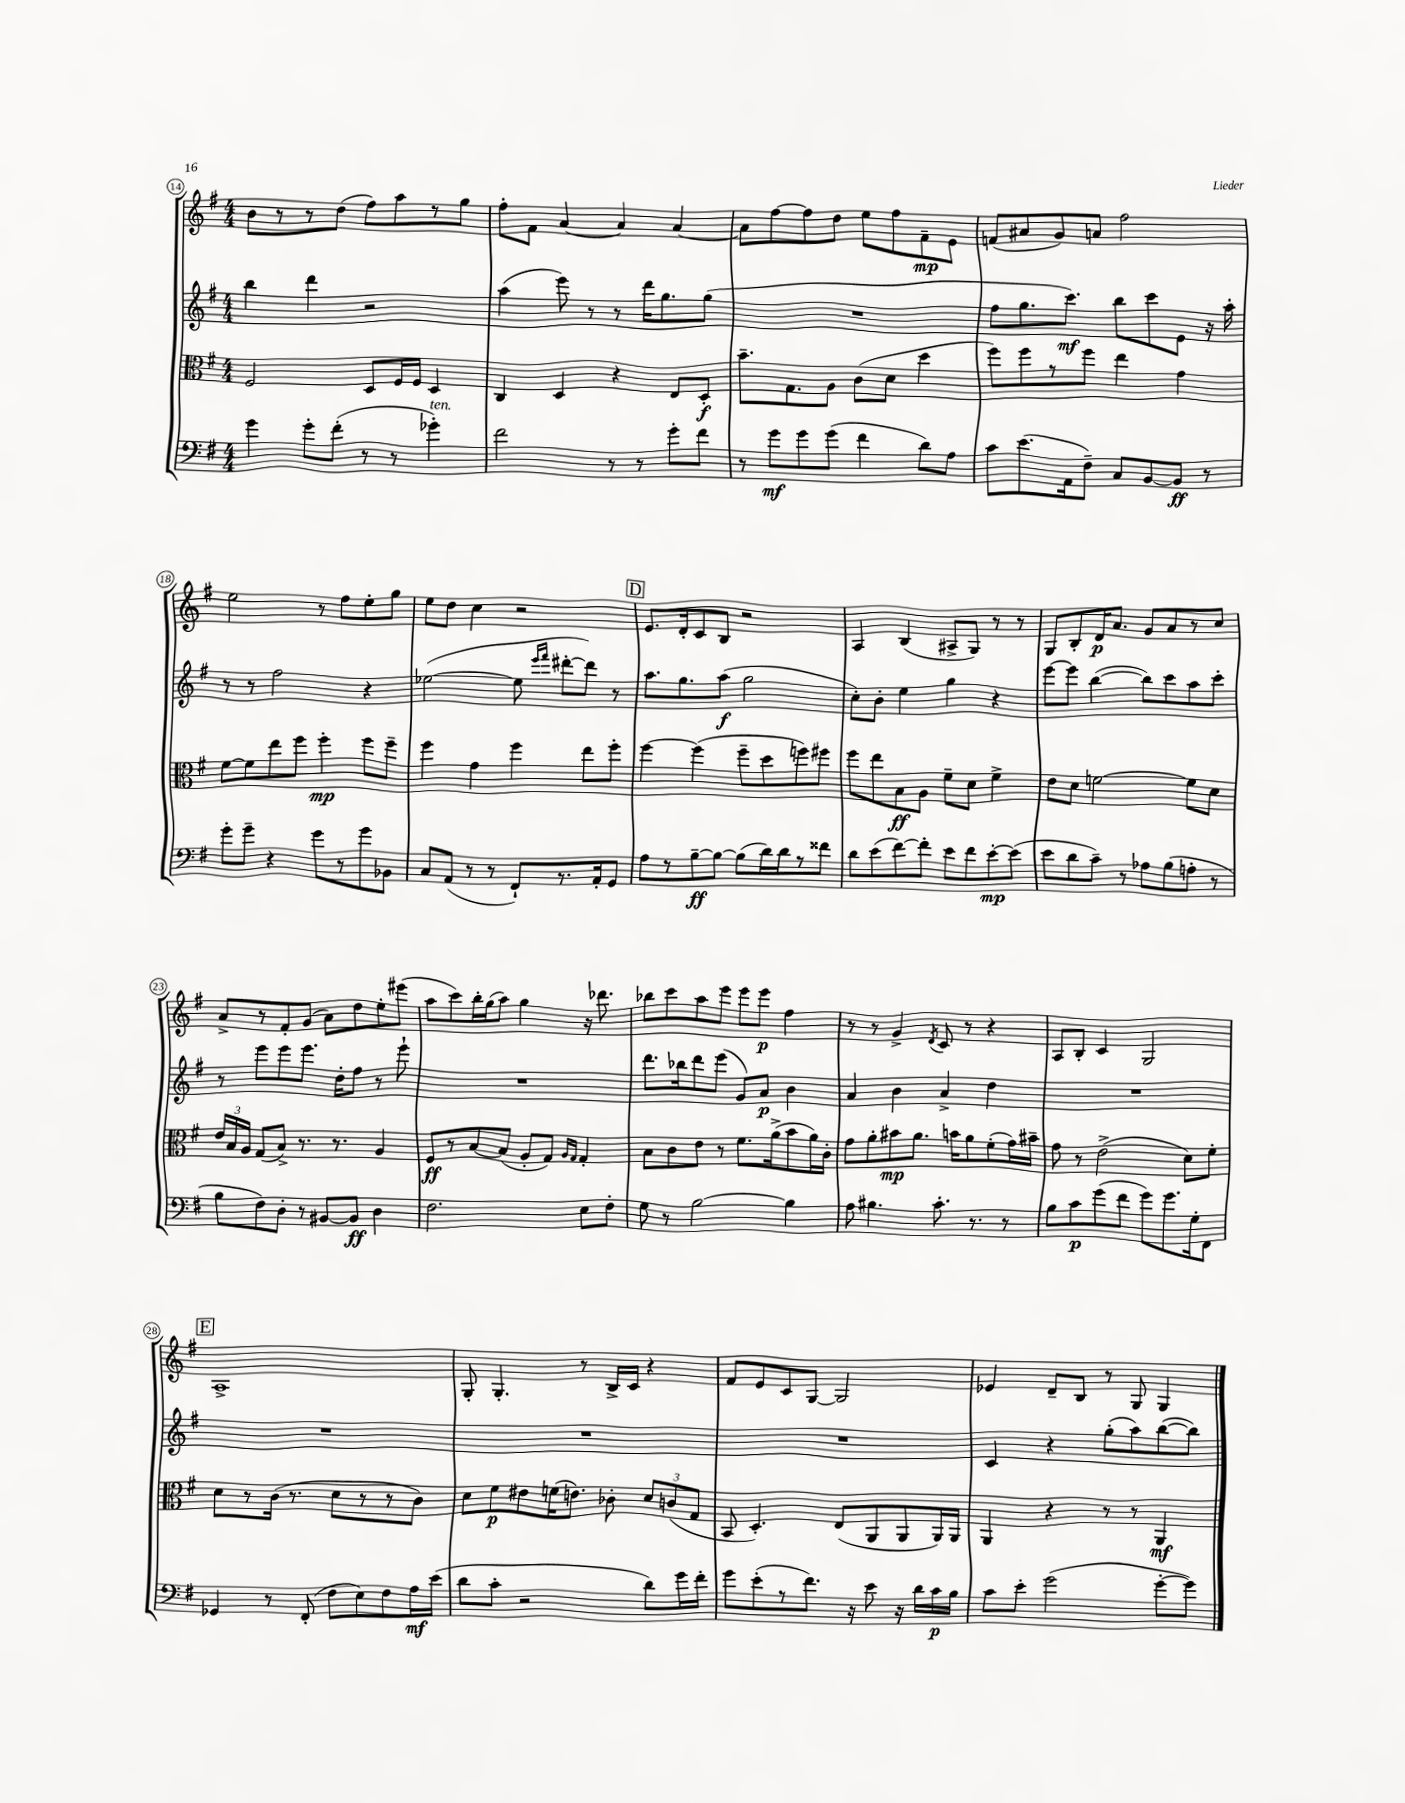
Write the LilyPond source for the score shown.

<<
\new StaffGroup <<
\new Staff = "s0" {
    \clef treble \key g \major \numericTimeSignature \time 4/4
    \autoBeamOff b'8[ r8 r8 d''8]( fis''8[) a''8 r8 g''8] |
    fis''8[-. fis'8] a'4~ a'4 a'4~ |
    a'8[ fis''8~ fis''8 d''8] e''8[ fis''8 fis'8--\mp e'8] |
    f'8[( ais'8 g'8) a'8] fis''2 |
    e''2 r8 fis''8[ e''8-. g''8] |
    e''8[ d''8] c''4 r2 |
    \mark \markup { \box "D" } e'8.[ d'16-. c'8 b8] r2 |
    a4 b4( ais8[-> g8]) r8 r8 |
    g8[ b8-. d'16\p a'8.] g'8[ a'8 r8 c''8] |
    a'8[-> r8 fis'8-. g'8]( a'8[) d''8 e''8-. eis'''8]( |
    a''8[ c'''8) b''16-. g''16( a''8]) g''4 r16 des'''8. |
    bes''8[ c'''8 a''8 e'''8] e'''8[ e'''8]\p fis''4 |
    r8 r8 g'4-> \acciaccatura { d'8 } c'8 r8 r4 |
    a8[ b8]-. c'4 g2 |
    \mark \markup { \box "E" } a1-> |
    g8-. g4.-. r8 b16[-> c'16] r4 |
    fis'8[ e'8 c'8 g8]~ g2 |
    ees'4 d'8[-- b8] r8 g8 g4 \bar "|." |
}
\new Staff = "s1" {
    \clef treble \key g \major \numericTimeSignature \time 4/4
    \autoBeamOff b''4 d'''4 r2 |
    a''4( e'''8) r8 r8 d'''16[ g''8. g''8]( |
    R1 |
    fis''8[ g''8. c'''8.]\mf) b''8[ c'''8 e'8] r16 a''16-. |
    r8 r8 fis''2 r4 |
    ees''2~( ees''8 \grace { e'''16[ fis'''16] } dis'''8[~-. dis'''8]) r8 |
    \mark \markup { \box "D" } a''8.[ g''8. a''8]\f( g''2 |
    c''8[-.) b'8]-. e''4 g''4 r4 |
    e'''8[~ e'''8] b''4~( b''8[) c'''8 a''8 c'''8]-. |
    r8 e'''8[ e'''8 e'''8.] d''16[-. fis''8] r8 e'''8-! |
    R1 |
    d'''8.[ bes''16 d'''8 e'''8]( g'8[) a'8]\p b'4 |
    a'4 b'4 a'4-> d''4 |
    R1 |
    \mark \markup { \box "E" } R1 |
    R1 |
    R1 |
    c'4 r4 g''8[-.( a''8) b''8~( b''8]) \bar "|." |
}
\new Staff = "s2" {
    \clef alto \key g \major \numericTimeSignature \time 4/4
    \autoBeamOff fis2 d8[ fis16 fis16] d4 |
    c4 d4 r4 e8[ d8]-.\f |
    b'8.[-- g8. a8] c'8[( d'8] d''4 |
    fis''8[) fis''8 r8 fis''8] e''4 g'4 |
    fis'8[~ fis'8 e''8 fis''8] fis''4-.\mp fis''8[ fis''8]-- |
    fis''4 g'4 fis''4 e''8[ fis''8]-. |
    \mark \markup { \box "D" } fis''4~ fis''4( fis''8[-- d''8 f''8) fis''8] |
    fis''8[ e''8 b8\ff a8] fis'8[-- d'8] fis'4-> |
    e'8[ d'8] f'2~ f'8[ d'8] |
    \tuplet 3/2 { e'16[ b16 a16] } g8[( b8]->) r8. r8. a4 |
    fis8[\ff r8 b8~ b8]( a8[-. g8]) \grace { a16[ g16] } g4-. |
    b8[ c'8 e'8] r8 fis'8.[ a'16->( b'8 a'16) c'16]-. |
    g'8[ a'8-. bis'8\mp a'8.] b'16[ a'8 fis'8-.( g'16) bis'16]-- |
    g'8 r8 e'2->( d'8[) fis'8]-. |
    \mark \markup { \box "E" } d'8[ r8 c'16]( r8. d'8[ r8 r8 c'8]) |
    d'8[ fis'8\p eis'8 f'16( e'8.]) ces'8-. \tuplet 3/2 { d'8[ c'8( g8] } |
    b,8 d4.-.) e8[( a,8 a,8 a,16) a,16] |
    a,4 r4 r8 r8 a,4\mf \bar "|." |
}
\new Staff = "s3" {
    \clef bass \key g \major \numericTimeSignature \time 4/4
    \autoBeamOff g'4 g'8[-. fis'8]-.( r8 r8 ges'4-.^\markup { \italic "ten." }) |
    fis'2 r8 r8 g'8[-. fis'8] |
    r8 g'8[\mf g'8 g'8]( fis'4 d'8[) a8] |
    c'8[ e'8.( a,16 fis8]--) c8[ b,8~ b,8]\ff r8 |
    g'8[-. g'8]-- r4 g'8[ r8 g'8 bes,8] |
    c8[ a,8]( r8 r8 fis,8[-!) r8. a,16-. g,8] |
    \mark \markup { \box "D" } a8[ r8 b8~--\ff b8]~ b8[( d'16) d'16 r8 fisis'8] |
    d'8[ e'8( fis'8~) fis'8]-. e'8[ fis'8 e'8~-.\mp e'8]( |
    e'8[ d'8 c'8]--) r8 aes8[ b8( a8]-. r8 |
    b8[ fis8) d8]-. r8 bis,8[~ bis,8]\ff d4 |
    fis2. e8[ fis8]-. |
    g8 r8 b2~ b4 |
    a8 bis4. c'8.-. r8. r8 |
    b8[ c'8\p g'8( fis'8] g'8[) g'8. g16-. fis,8] |
    \mark \markup { \box "E" } ges,4 r8 fis,8-.( fis8[ e8) fis8 a16\mf e'16]( |
    d'8[ c'8]-. r2 d'8[) g'16 fis'16]-. |
    g'8[ e'8-.( r8 fis'8.]) r16 e'8 r16 d'16[ c'16\p b16] |
    c'8[ e'8]-. g'2( g'8[~-. g'8]) \bar "|." |
}
>>
>>
\layout { \context { \Score currentBarNumber = #14 \override BarNumber.stencil = #(make-stencil-circler 0.1 0.3 ly:text-interface::print) } }
